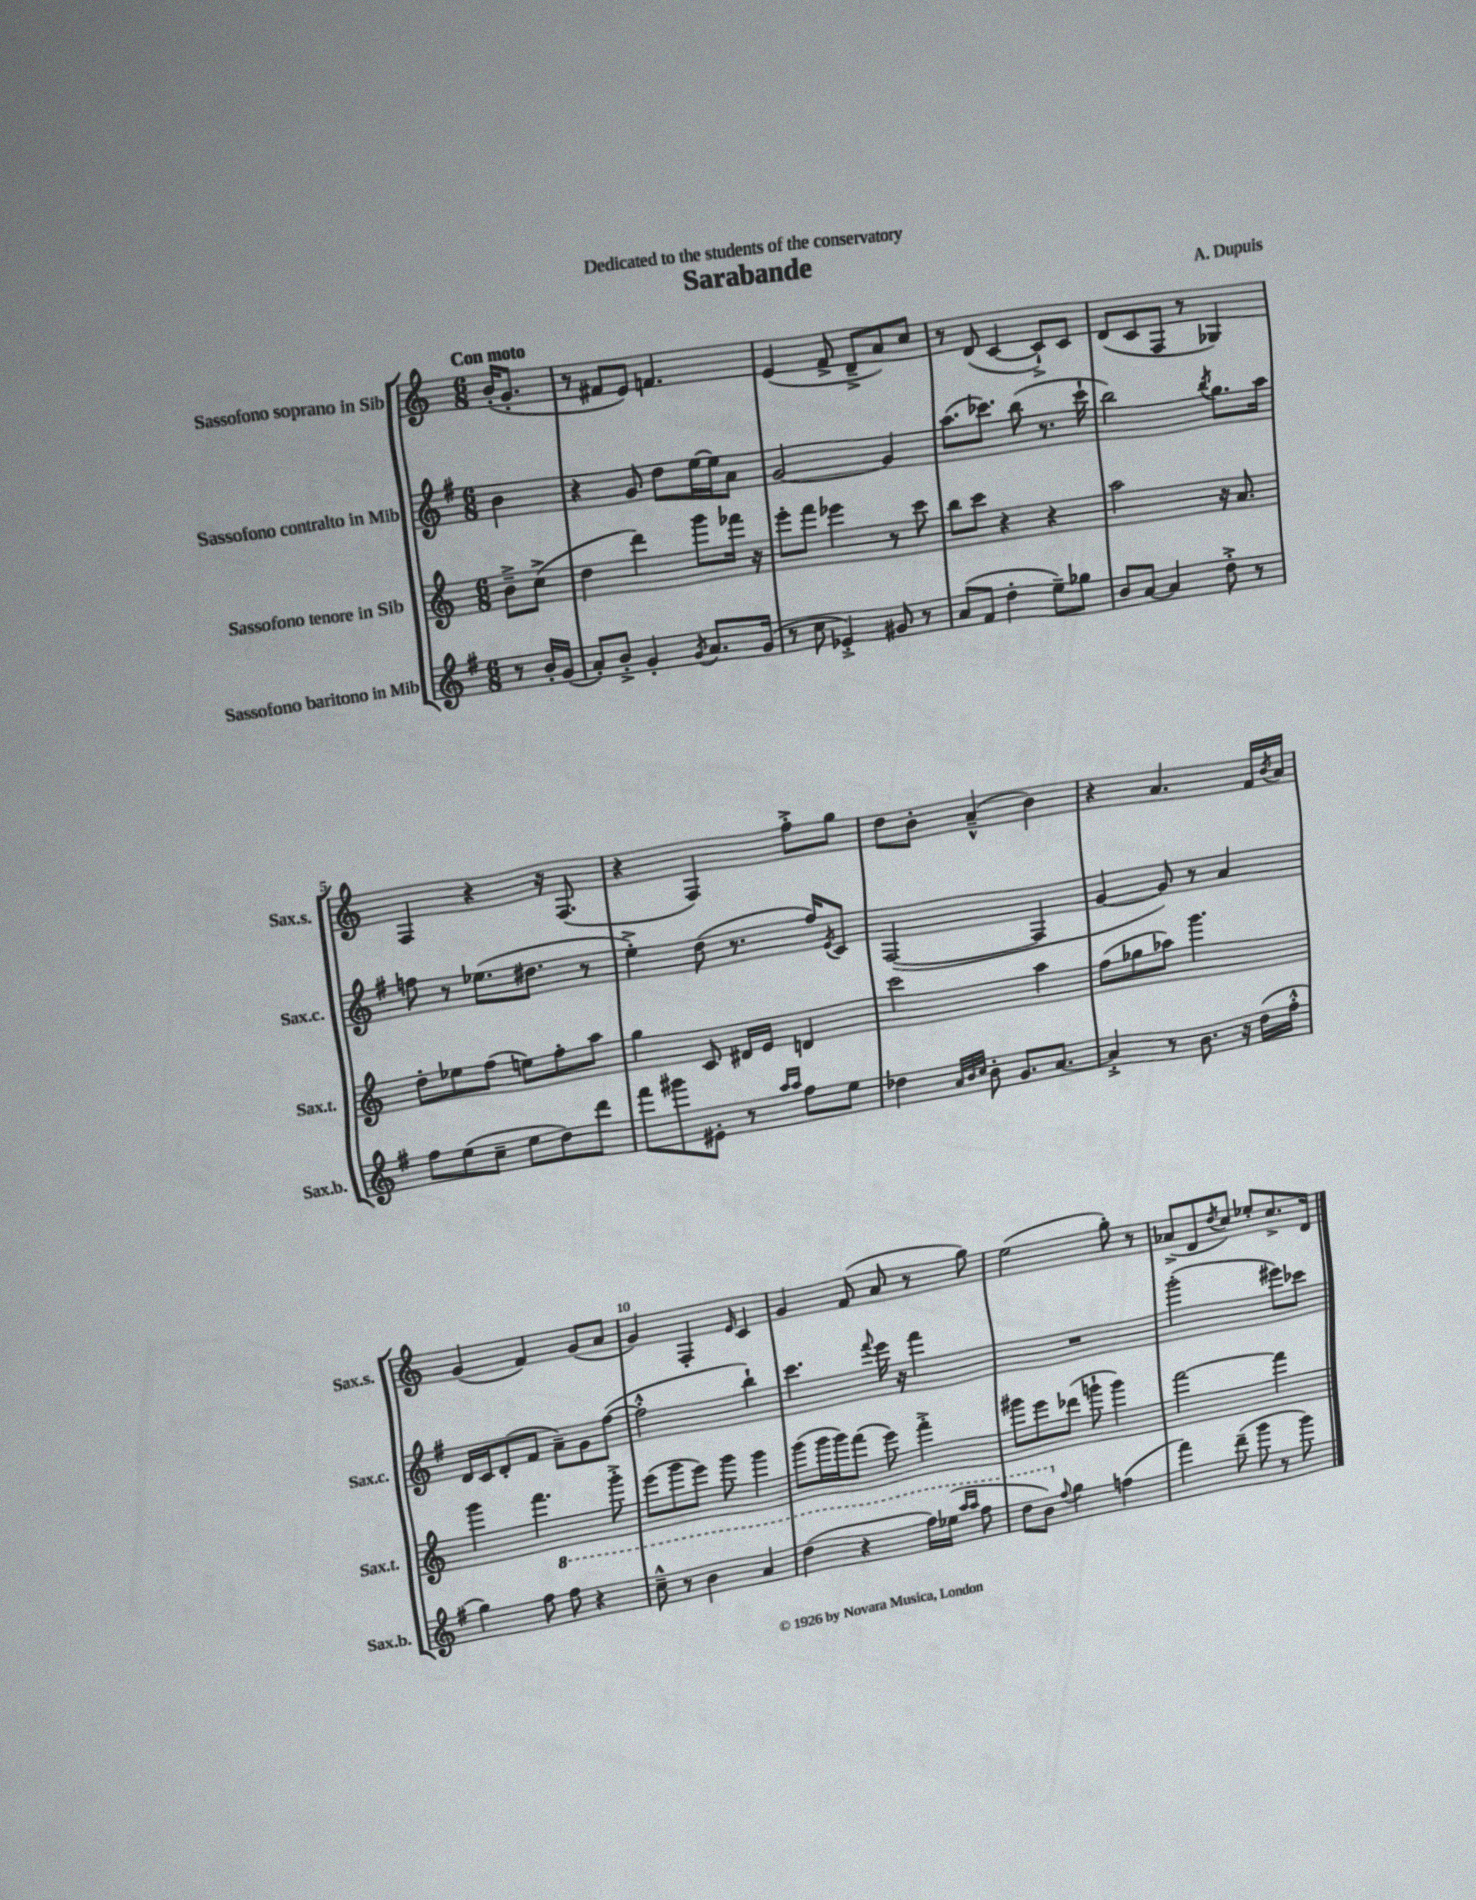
\header { title = "Sarabande" composer = "A. Dupuis" dedication = "Dedicated to the students of the conservatory" }
<<
\new StaffGroup <<
\new Staff = "s0" \with { instrumentName = "Sassofono soprano in Sib" shortInstrumentName = "Sax.s." } {
    \clef treble \key c \major \numericTimeSignature \time 6/8 \partial 4 \tempo "Con moto"
    b'16-.( g'8.-. |
    r8 fis'8 e'8) f'4. |
    e'4( f'8-> d'8---> a'8) c''8 |
    r8 d'8( c'4~ c'8-!->) c'8 |
    d'8( c'8 f8 r8 ges4) |
    f4 r4 r16 f8.( |
    r4 f4) f''8-.-> g''8 |
    d''8 b'8-. a'4---^( b'4) |
    r4 a'4. f'16 \acciaccatura { b'8 } a'16 |
    g'4( f'4) g'8( a'8 |
    g'4) f4-. \grace { e'16 } c'4 |
    g'4 f'8( a'8 r8 g''8) |
    e''2( g''8-.) r8 |
    aes'8->( d'8 \acciaccatura { d''8 } c''8) ees''8-. c''8.-> d'16 \bar "|." |
}
\new Staff = "s1" \with { instrumentName = "Sassofono contralto in Mib" shortInstrumentName = "Sax.c." } {
    \clef treble \key g \major \numericTimeSignature \time 6/8 \partial 4
    b'4 |
    r4 g'8 d''8 e''16~ e''16 a'8 |
    g'2~ g'4 |
    a''8.( ces'''8.) b''8( r8. ces'''16-! |
    b''2) \acciaccatura { b''8 } g''8. a''16 |
    f''8 r8 ees''8.( dis''8. r8 |
    e''4-.->) d''8( r8. fis''16) \acciaccatura { e'8 } c'8 |
    fis2~( fis4 |
    g'4~ g'8) r8 a'4 |
    d'16 c'16 d'8-.( fis'8 a'8--) g'8 fis''8~( |
    fis''2-.-^ b''4-!) |
    c'''4. \appoggiatura { fis'''8 } e'''16 r16 fis'''4 |
    R2. |
    g'''2-.( eis'''8) ces'''8 \bar "|." |
}
\new Staff = "s2" \with { instrumentName = "Sassofono tenore in Sib" shortInstrumentName = "Sax.t." } {
    \clef treble \key c \major \numericTimeSignature \time 6/8 \partial 4
    b'8---> c''8->( |
    d''4 d'''4) g'''8 fes'''16 r16 |
    e'''8-. f'''8 ees'''4 r8 c'''8 |
    b''8 c'''8 r4 r4 |
    a''2 r16 a'8. |
    d''8-. ees''8 f''8( e''8) f''8-. a''8 |
    g''4 c'8 dis'16 e'16 d'4 |
    c'''2 a''4 |
    f''8( ges''8 aes''8) g'''4. |
    g'''4 f'''4. g'''8-.-> |
    e'''8( g'''8 e'''8) g'''8 g'''4 |
    g'''8( g'''16 g'''16) f'''8( e'''8) f'''4-.-> |
    gis'''8 e'''8 des'''8( g'''8-! g'''4) |
    f'''2~ f'''4 \bar "|." |
}
\new Staff = "s3" \with { instrumentName = "Sassofono baritono in Mib" shortInstrumentName = "Sax.b." } {
    \clef treble \key g \major \numericTimeSignature \time 6/8 \partial 4
    r8 b'16-. g'16( |
    a'8-.) b'8-.-> g'4-. \acciaccatura { g'8 } a'8. g'16( |
    r8 c''8 ees'4-.->) gis'8 r8 |
    a'8( fis'8 d''4-. e''8--) ges''8 |
    b'8 a'8~ a'4 d''8-.-> r8 |
    fis''8 e''8( c''8-- e''8 d''8) d'''8 |
    fis'''8 gis'''8 eis'8-. r8 \grace { a''16 a''16 } fis''8 e''8 |
    des''4 \grace { a'32 b'32 c''32 } b'8-. g'8. a'8.~ |
    a'4-.-> r8 b'8. r16 d''16( fis''16-.-^ |
    g''4) fis''8 \ottava #1 fis'''8 r4 |
    c'''8---^ r8 b''4 a''4 |
    d'''4( r4 fis'''16) ees'''16( \grace { a'''16 a'''16 } fis'''8 |
    d'''8 b''8) \ottava #0 \appoggiatura { fis''8 } g''4 f''4( |
    fis'''4) d'''8--( g'''8 r8 g'''8) \bar "|." |
}
>>
>>
\layout { \context { \Score \override BarNumber.break-visibility = ##(#f #t #t) barNumberVisibility = #(every-nth-bar-number-visible 5) } }
